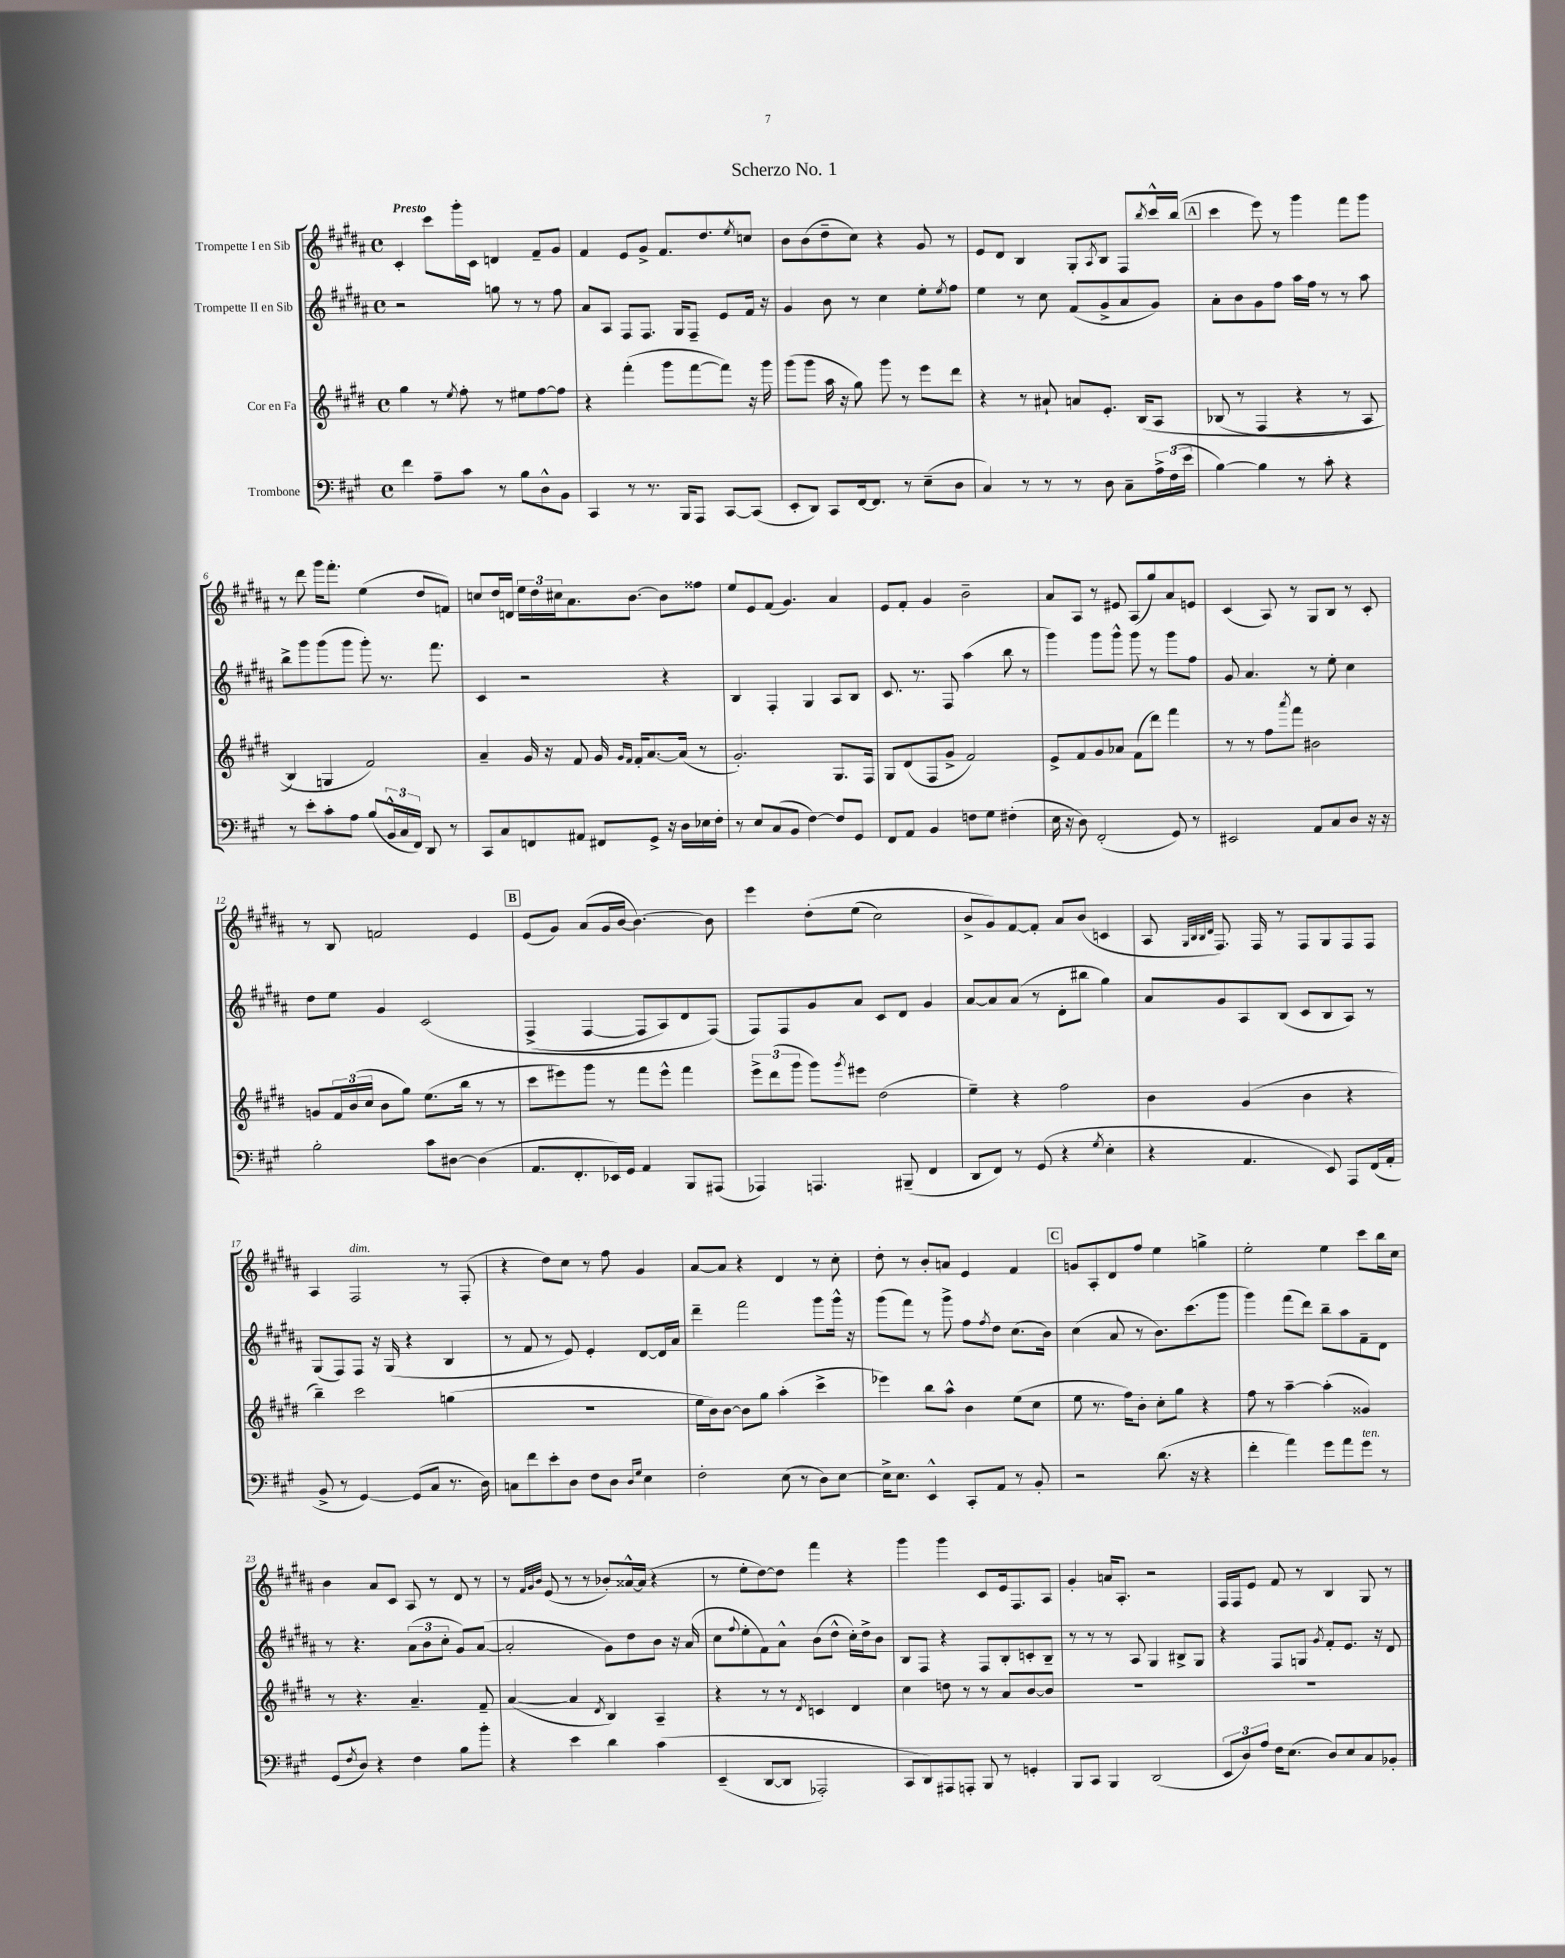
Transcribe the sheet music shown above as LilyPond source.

\header { title = "Scherzo No. 1" }
<<
\new StaffGroup <<
\new Staff = "s0" \with { instrumentName = "Trompette I en Sib" } {
    \clef treble \key b \major \defaultTimeSignature \time 4/4 \tempo "Presto"
    cis'4-. cis'''8 gis'''16-. cis'16 d'4 fis'8-- gis'8 |
    fis'4 e'8 gis'8-> fis'8. dis''8. \acciaccatura { e''8 } c''8 |
    b'8 b'8( dis''8-- cis''8) r4 gis'8 r8 |
    e'8 dis'8 b4 gis8-. \acciaccatura { ais8 } b8 fis8 \acciaccatura { b''8 } cis'''16-^ b''16( |
    \mark \markup { \box "A" } cis'''4 e'''8) r8 gis'''4 fis'''8 gis'''8 |
    r8 dis'''8 gis'''16 fis'''8.-. e''4( dis''8 f'8) |
    c''8 dis''16 d'16 \tuplet 3/2 { e''16 dis''16 cis''16 } ais'8. b'8.~ b'8 fisis''8 |
    e''8 e'8 fis'8( gis'4.) ais'4 |
    e'8 fis'8-. gis'4 b'2-- |
    ais'8 ais8 r8 eis'8 ais8( gis''8) ais'8 e'8 |
    cis'4( ais8) r8 gis8 b8 r8 cis'8-. |
    r8 b8 f'2 e'4 |
    \mark \markup { \box "B" } e'8( gis'8) ais'8( gis'16 b'16~ b'4.~) b'8 |
    e'''4 dis''8-.\( e''8( cis''2) |
    b'8-> gis'8\) fis'8~ fis'8-. ais'8 b'8( c'4 |
    ais8 \grace { gis32 b32 b32 dis'32 } fis8.) fis16 r8 fis8 gis8 fis8 fis8 |
    ais4 fis2^\markup { \italic "dim." } r8 fis8-.( |
    r4 dis''8) cis''8 r8 fis''8 gis'4 |
    ais'8~ ais'8 r4 dis'4 r8 cis''8-. |
    dis''8-. r8 b'8-. a'8 e'4 fis'4 |
    \mark \markup { \box "C" } g'8 ais8-. dis'8 fis''8 e''4 g''4-> |
    e''2-. e''4 cis'''8 b''16 cis''16 |
    b'4 ais'8 cis'8 ais8 r8 dis'8 r8 |
    r8 \grace { fis'32 gis'32 b'32 } e'8( r8 r8 bes'8-.) aisis'16~-^ aisis'16( r4 |
    r8 e''8-. dis''8~) dis''8 fis'''4 r4 |
    gis'''4 gis'''4 cis'8 e'16 fis8. ais8 |
    gis'4-. a'16 ais8.-. r2 |
    fis16 fis16 e'8 fis'8 r8 b4 gis8 r8 \bar "|." |
}
\new Staff = "s1" \with { instrumentName = "Trompette II en Sib" } {
    \clef treble \key b \major \defaultTimeSignature \time 4/4
    r2 g''8 r8 r8 fis''8 |
    ais'8 ais8 fis8 fis8. gis16 fis8-- e'8 fis'16 r16 |
    gis'4 b'8 r8 cis''4 e''8-. \acciaccatura { e''8 } fis''8 |
    e''4 r8 cis''8 fis'8( gis'8-> ais'8 gis'8) |
    \mark \markup { \box "A" } ais'8-. b'8 gis'8 fis''8 ais''16 fis''16 r8 r8 ais''8 |
    b''8-> gis'''8 gis'''8( gis'''8 gis'''8-.) r8. fis'''8. |
    cis'4 r2 r4 |
    b4 fis4-. gis4 ais8 b8 |
    cis'8. r8. fis8 ais''4( b''8 r8 |
    gis'''4) gis'''8 gis'''8-^ gis'''8 r8 gis'''8 fis''8 |
    gis'8 ais'4. r8 e''8-. cis''4 |
    dis''8 e''8 gis'4 cis'2\( |
    \mark \markup { \box "B" } fis4->( fis4~ fis8 ais8) dis'8 fis8(\) |
    fis8) fis8 gis'8 ais'8 cis'8 dis'8 gis'4 |
    ais'8~ ais'8 ais'8( r8 dis'8-. bis''8 gis''4) |
    ais'8 gis'8 ais8 b8( cis'8 b8 ais8) r8 |
    gis8( fis8) fis8 r16 gis16( r4 b4 |
    r8 fis'8 r8 e'8) e'4-. dis'8~ dis'16 ais'16 |
    dis'''4-- fis'''2 gis'''8 gis'''16-^ r16 |
    gis'''8( fis'''8) r8 gis'''8-> fis''8 \acciaccatura { fis''8 } dis''8 cis''8.( b'16) |
    \mark \markup { \box "C" } cis''4( ais'8 r8 b'8.) cis'''8.( gis'''8 |
    gis'''4) fis'''8( dis'''8) b''8-- ais''8 fis'8-- dis'8 |
    r8 r4. \tuplet 3/2 { ais'8( b'8 cis''8-. } gis'8) ais'8~( |
    ais'2-. gis'8) dis''8 b'8 r16 ais'16( |
    cis''8 \appoggiatura { fis''8 } e''8-. fis'8) ais'8-^ b'8( dis''8-^ cis''16-.) dis''16-> b'8 |
    b8 fis8 r4 fis8 b8-. c'8-. b8-- |
    r8 r8 r8 ais8 gis4 bis8-> gis8 |
    r4 fis8 g8 \acciaccatura { gis'8 } fis'8-. e'8. r16 dis'8 \bar "|." |
}
\new Staff = "s2" \with { instrumentName = "Cor en Fa" } {
    \clef treble \key e \major \defaultTimeSignature \time 4/4
    gis''4 r8 \acciaccatura { e''8 } fis''8-. r8 eis''8 fis''8~ fis''8 |
    r4 fis'''4-.( gis'''8 fis'''8~ fis'''8) r16 gis'''16 |
    gis'''8( gis'''8 a''16 r16 gis''8) gis'''8 r8 e'''8 dis'''8 |
    r4 r8 ais'8-! a'8 e'8.-. b16\( a8 |
    \mark \markup { \box "A" } bes8( r8 fis4 r4 r8 a8 |
    b4) g4 fis'2\) |
    a'4-- gis'16 r16 fis'8 gis'16 \grace { gis'16 fis'16 } fis'16-. a'8.~ a'16( r8 |
    gis'2.-.) gis8. fis16 |
    gis8 dis'8( fis8 gis'8-> fis'2) |
    e'8-> fis'8 gis'8 aes'8 fis'8( dis'''8) fis'''4 |
    r8 r8 fis''8 \acciaccatura { a'''8 } fis'''8 bis'2 |
    g'8 \tuplet 3/2 { fis'16 b'16( cis''16 } b'8 gis''8) e''8.( b''16 r8 r8 |
    \mark \markup { \box "B" } cis'''8 eis'''8) gis'''8 r8 fis'''8 eis'''8-^ fis'''4 |
    \tuplet 3/2 { e'''8-> dis'''8( gis'''8 } gis'''8) \acciaccatura { gis'''8 } eis'''8 dis''2( |
    e''4--) r4 fis''2 |
    b'4 gis'4( b'4 r4 |
    b''4--) cis'''2 g''4( |
    R1 |
    e''16 b'16) b'8~ b'8 gis''8 a''4-.( cis'''4-> |
    ees'''4) b''8 a''8-^ b'4 e''8( cis''8 |
    \mark \markup { \box "C" } e''8 r8. fis''16) b'8-. cis''8-. gis''8 r4 |
    fis''8 r8 a''4~-- a''4-.( gisis'4) |
    r8 r4. a'4.-- fis'8-- |
    a'4~( a'4 \acciaccatura { dis'8 } b4) a4-- |
    r4 r8 r8 \acciaccatura { dis'8 } c'4 dis'4 |
    cis''4 d''8 r8 r8 a'8 b'8~ b'8 |
    R1 |
    R1 \bar "|." |
}
\new Staff = "s3" \with { instrumentName = "Trombone" } {
    \clef bass \key a \major \defaultTimeSignature \time 4/4
    fis'4 a8-- cis'8 r8 b8 d8-^ b,8 |
    cis,4 r8 r8. b,,16 a,,8 cis,8~ cis,8( |
    e,8-. d,8) cis,8 fis,16~ fis,8. r8 e8--( d8 |
    cis4) r8 r8 r8 d8 cis8-- \tuplet 3/2 { a16-> fis16( e'16 } |
    \mark \markup { \box "A" } b4~) b4 r8 cis'8-. r4 |
    r8 e'8-. cis'8-. a8 b8( \tuplet 3/2 { b,16-^ cis16 fis,16) } d,8 r8 |
    cis,8 cis8 f,8 ais,8 fis,8 gis,8-> r16 d16 ees16 fis16-. |
    r8 e8 cis8( b,8 fis4~) fis8 gis,8 |
    fis,8 a,8 b,4 f8 gis8 fis4-.( |
    e16 r16 d8) fis,2-.( gis,8) r8 |
    eis,2 a,8 cis8 d8 r16 r16 |
    b2-. cis'8 dis8~ dis4( |
    \mark \markup { \box "B" } a,8. fis,8.-. ees,16) gis,16 a,4 b,,8 ais,,8( |
    aes,,4) a,,4. bis,,8--( fis,4 |
    d,8 fis,8) r8 gis,8( r4 \acciaccatura { gis8 } e4-. |
    r4 a,4. e,8) a,,8 fis,16( a,16-. |
    b,8-> r8 gis,4~) gis,8( cis8 r8. d16) |
    c8 fis'8 e'8-. d8 fis8 d8 \grace { d16 gis16 } e4 |
    fis2-. e8( r8 d8) e8~ |
    e16-> e8. e,4-^ cis,8-. a,8 r8 b,8-. |
    \mark \markup { \box "C" } r2 d'8.( r16 r4 |
    fis'4-. a'4) gis'8 a'8 gis'8^\markup { \italic "ten." } r8 |
    gis,8( \acciaccatura { fis8 } d8) r4 fis4 b8 b'8-. |
    r4 e'4 d'4 cis'4\( |
    e,4--( d,8~ d,8 aes,,2-.) |
    cis,8 d,8\) ais,,8 a,,8-. b,,8 r8 g,4-. |
    b,,8 cis,8 b,,4 d,2( |
    \tuplet 3/2 { e,8 d8) a8 } fis16 e8.( d8) e8 cis8 bes,8-. \bar "|." |
}
>>
>>
